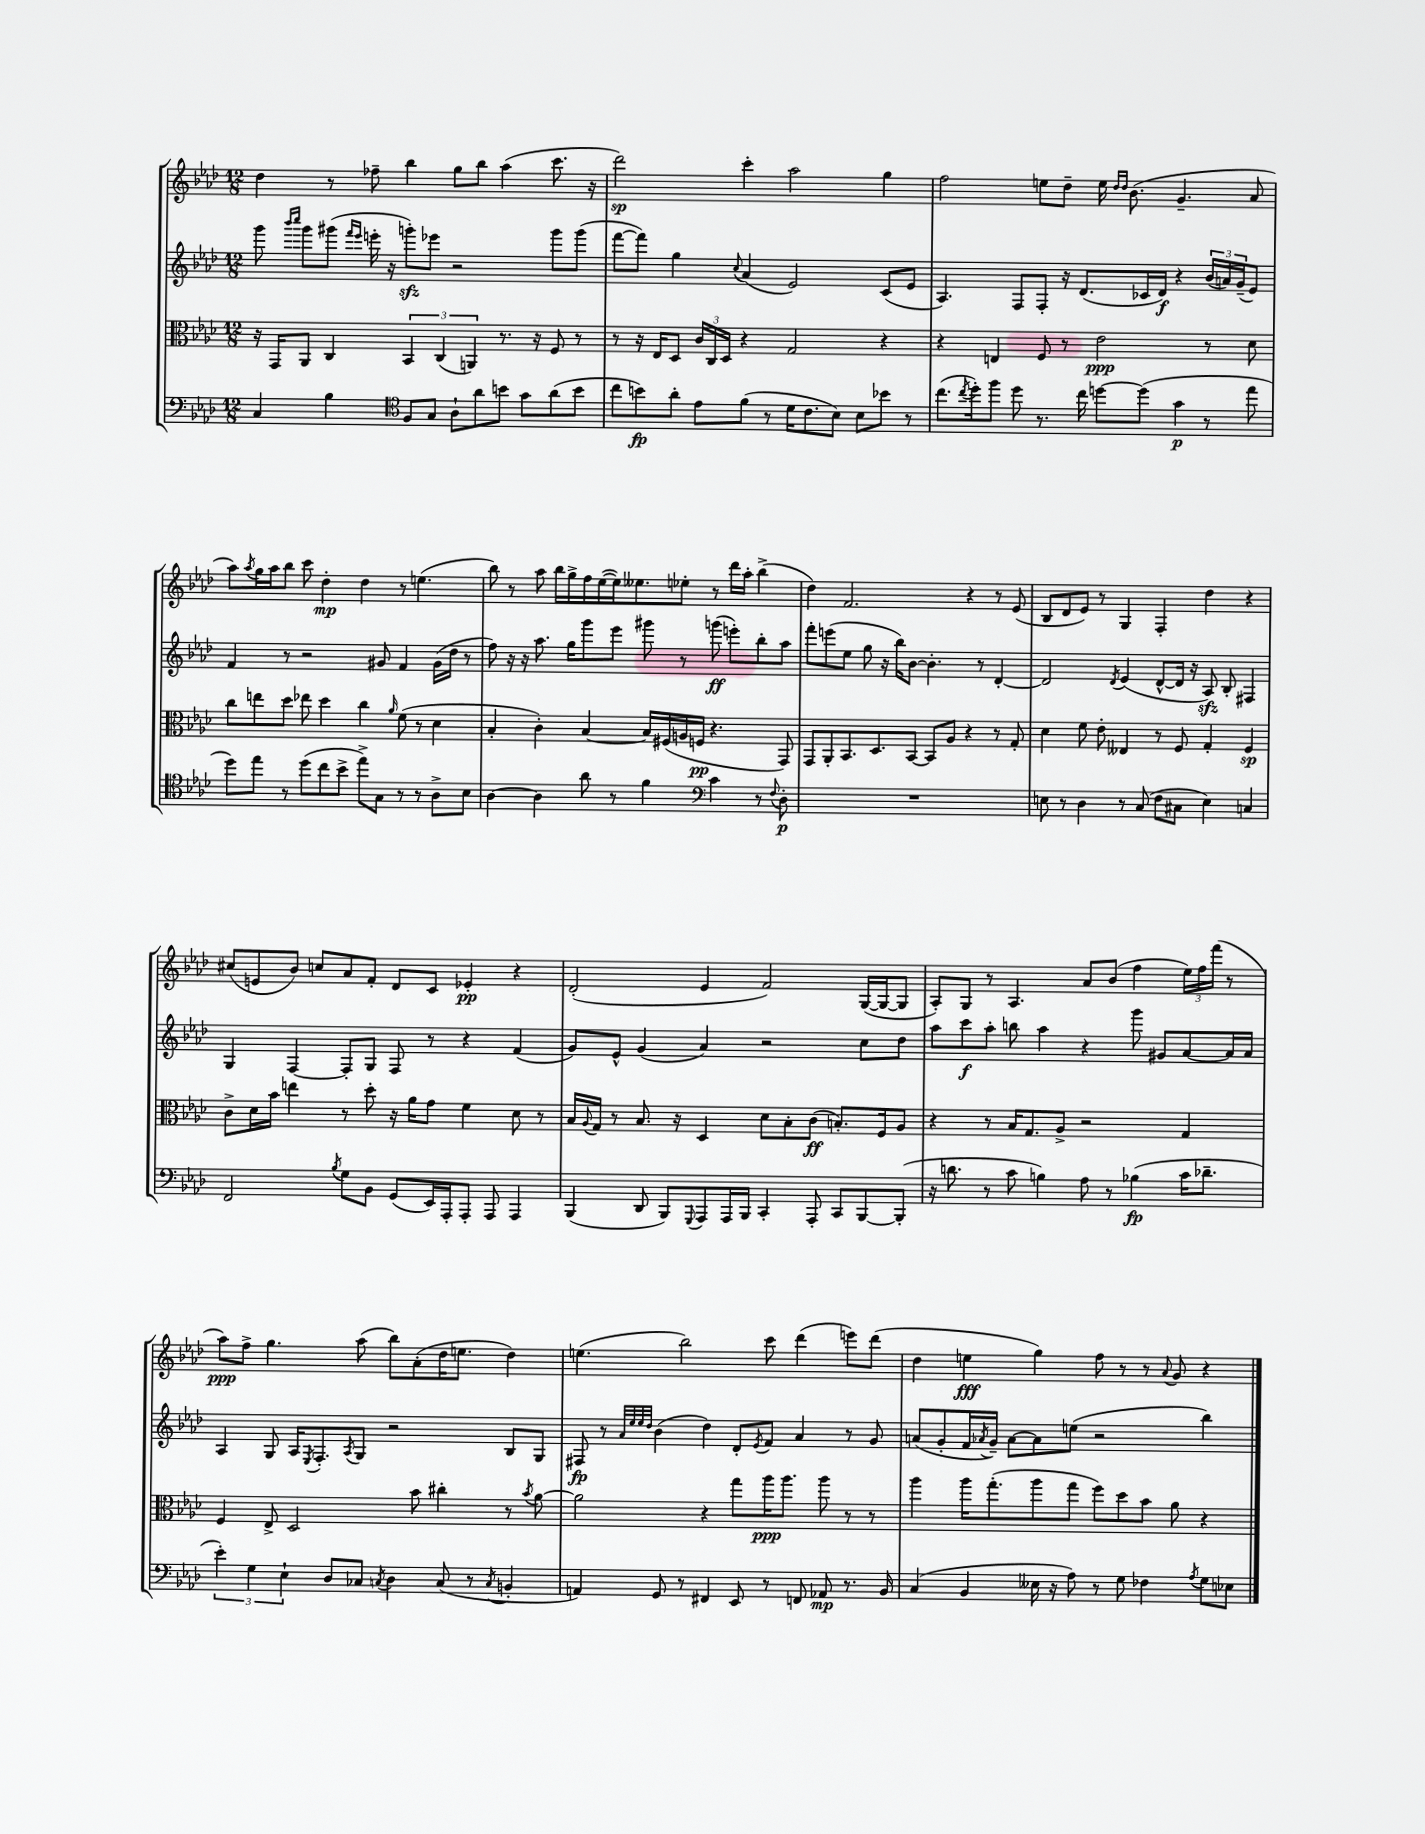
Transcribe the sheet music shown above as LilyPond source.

<<
\new StaffGroup <<
\new Staff = "s0" {
    \clef treble \key aes \major \numericTimeSignature \time 12/8
    des''4 r8 fes''8-- bes''4 g''8 bes''8 aes''4( c'''8. r16 |
    des'''2\sp) c'''4-. aes''2 g''4 |
    f''2 e''8 des''8-- e''16 \grace { des''16 des''16 } bes'8.( g'4.-- aes'8 |
    aes''8) \acciaccatura { aes''8 } g''16 aes''16 bes''8 c'''8 des''4-.\mp des''4 r8 e''4.( |
    bes''8) r8 aes''8 bes''16 g''16-> f''16 ees''16~( ees''16) eeses''8. ees''8-. r8 des'''16 aes''16-. bes''4->( |
    des''4) f'2. r4 r8 ees'8( |
    bes8 des'8 ees'8) r8 g4 f4-. des''4 r4 |
    cis''8( e'8 bes'8) c''8 aes'8 f'8-. des'8 c'8 ees'4-.\pp r4 |
    des'2-.( ees'4 f'2) g16~( g16~ g8 |
    aes8-.) g8 r8 aes4. aes'8 bes'8( f''4 \tuplet 3/2 { ees''16) f''16 f'''16( } r8 |
    aes''8\ppp) f''8-> g''4. aes''8( bes''8) aes'8-.( des''16 e''8. des''4) |
    e''4.( bes''2) c'''8 des'''4( e'''8) des'''8( |
    des''4 e''4\fff g''4) f''8 r8 r8 \appoggiatura { aes'8 } g'8 r4 \bar "|." |
}
\new Staff = "s1" {
    \clef treble \key aes \major \numericTimeSignature \time 12/8
    g'''8 \grace { bes'''16 c''''16 } g'''8 gis'''8( \grace { f'''16 ees'''16 } e'''16-. r16 g'''8-.\sfz) ees'''8 r2 g'''8 g'''8( |
    f'''8~ f'''8) g''4 \appoggiatura { c''8 } aes'4( ees'2) c'8( ees'8 |
    aes4.) f8 f8-. r16 des'8.( ces'16 des'16\f) r4 \tuplet 3/2 { bes'16( a'16) g'16--( } ees'8) |
    f'4 r8 r2 gis'8 f'4 gis'16( des''16 r8 |
    f''8) r16 r16 aes''8. g''16 g'''8 ees'''8 gis'''8 r8 g'''8\ff( e'''8-.) bes''8-. aes''8 |
    f'''8-. e'''8( ees''8 g''8 r16 bes''16) bes'8~ bes'4.-. r8 des'4~-. |
    des'2 \acciaccatura { des'8 } ees'4( des'8~-^ des'16 r16 aes8\sfz) bes8-. fis4 |
    g4 f4~ f8-. g8 f8 r8 r4 f'4( |
    g'8) ees'8-^ g'4( aes'4) r2 c''8 des''8 |
    aes''8 c'''8\f aes''8-. b''8 aes''4 r4 g'''8 gis'8 aes'8~ aes'16 aes'16 |
    aes4 g8 aes16 \acciaccatura { ees8 } f8.-. \acciaccatura { aes8 } g8 r2 bes8 g8 |
    fis8\fp r8 \grace { aes'32 ees''32 ees''32 des''32 } bes'4( des''4) des'8-. \acciaccatura { ees'8 } f'8 aes'4 r8 g'8 |
    a'8( g'8-. f'16 \acciaccatura { aes'8 } g'16--) aes'8~ aes'8 e''8( r2 bes''4) \bar "|." |
}
\new Staff = "s2" {
    \clef alto \key aes \major \numericTimeSignature \time 12/8
    r16 g,16 aes,8 c4 \tuplet 3/2 { bes,4 c4( a,4) } r8. r16 f8 r8 |
    r8 r16 ees16 des8 \tuplet 3/2 { c'16 c16 des16 } r4 g2 r4 |
    r4 e4 f8 r8 ees'2\ppp r8 des'8 |
    c''8 e''8 des''8 ees''8 des''4 c''4 \grace { aes'16 } f'8( r8 des'4 |
    bes4-. c'4-.) bes4~ bes16 fis16( a16 f16\pp r4. g,8) |
    g,8 aes,8-. bes,8. des8. bes,8~ bes,8 aes8 r4 r8 g8-. |
    des'4 f'8 ees'8-. eeses4 r8 f8 g4-. f4\sp |
    c'8-> des'16 bes'16 e''4 r8 des''8-. r16 aes'16 g'8 f'4 des'8 r8 |
    bes16 \appoggiatura { aes8 } g16 r8 bes8. r16 des4 des'8 bes8-. c'8\ff( b8.-.) f16 aes8 |
    r4 r8 bes16 g8. aes8-> r2 g4 |
    f4 ees8-> des2 bes'8 cis''4-. r8 \acciaccatura { bes'8 } aes'8~ |
    aes'2 r4 g''8 aes''16\ppp aes''8. aes''8 r8 r8 |
    aes''4 aes''16 g''8.-.( aes''8 g''8 f''8) des''8 bes'8 aes'8 r4 \bar "|." |
}
\new Staff = "s3" {
    \clef bass \key aes \major \numericTimeSignature \time 12/8
    c4 bes4 \clef tenor f8 g8 aes8-! aes'8 b'8 g'8 aes'8( b'8 |
    c''8 b'8\fp) aes'8-. ees'8 f'8( r8 des'16 c'8. bes8) bes8 bes'8 r8 |
    c''8.( \acciaccatura { c''8 } des''16-.) f''8 des''8 r8. c''16 d''8~ d''8( g'4\p r8 ees''8 |
    des''8) ees''8 r8 des''8( c''8 bes'8-> ees''8->) g8 r8 r8 aes8-> bes8 |
    aes4~ aes4 aes'8 r8 f'4 \clef bass c'4 r8 \appoggiatura { f8 } des8-.\p |
    R1. |
    e8 r8 des4 r8 c8( f8 cis8 e4) c4 |
    f,2 \acciaccatura { bes8 } g8 bes,8 g,8( ees,16) aes,,16-. aes,,8-. aes,,8 aes,,4 |
    bes,,4( des,8 bes,,8) \appoggiatura { g,,8 } aes,,8 aes,,16 bes,,16 c,4-. aes,,8-. c,8 bes,,8~ bes,,8-.( |
    r16 d'8. r8 c'8 b4) aes8 r8 bes4\fp( c'16 des'8.-- |
    \tuplet 3/2 { ees'4-.) g4 ees4-! } des8 ces8 \acciaccatura { c8 } des4 c8( r8 \acciaccatura { c8 } b,4-. |
    a,4) g,8 r8 fis,4 ees,8 r8 f,8 aes,8\mp r8. bes,16 |
    c4( bes,4 eeses16 r16 aes8) r8 g8 fes4 \acciaccatura { aes8 } g8 ees8 \bar "|." |
}
>>
>>
\layout { \context { \Score \remove "Bar_number_engraver" } }
